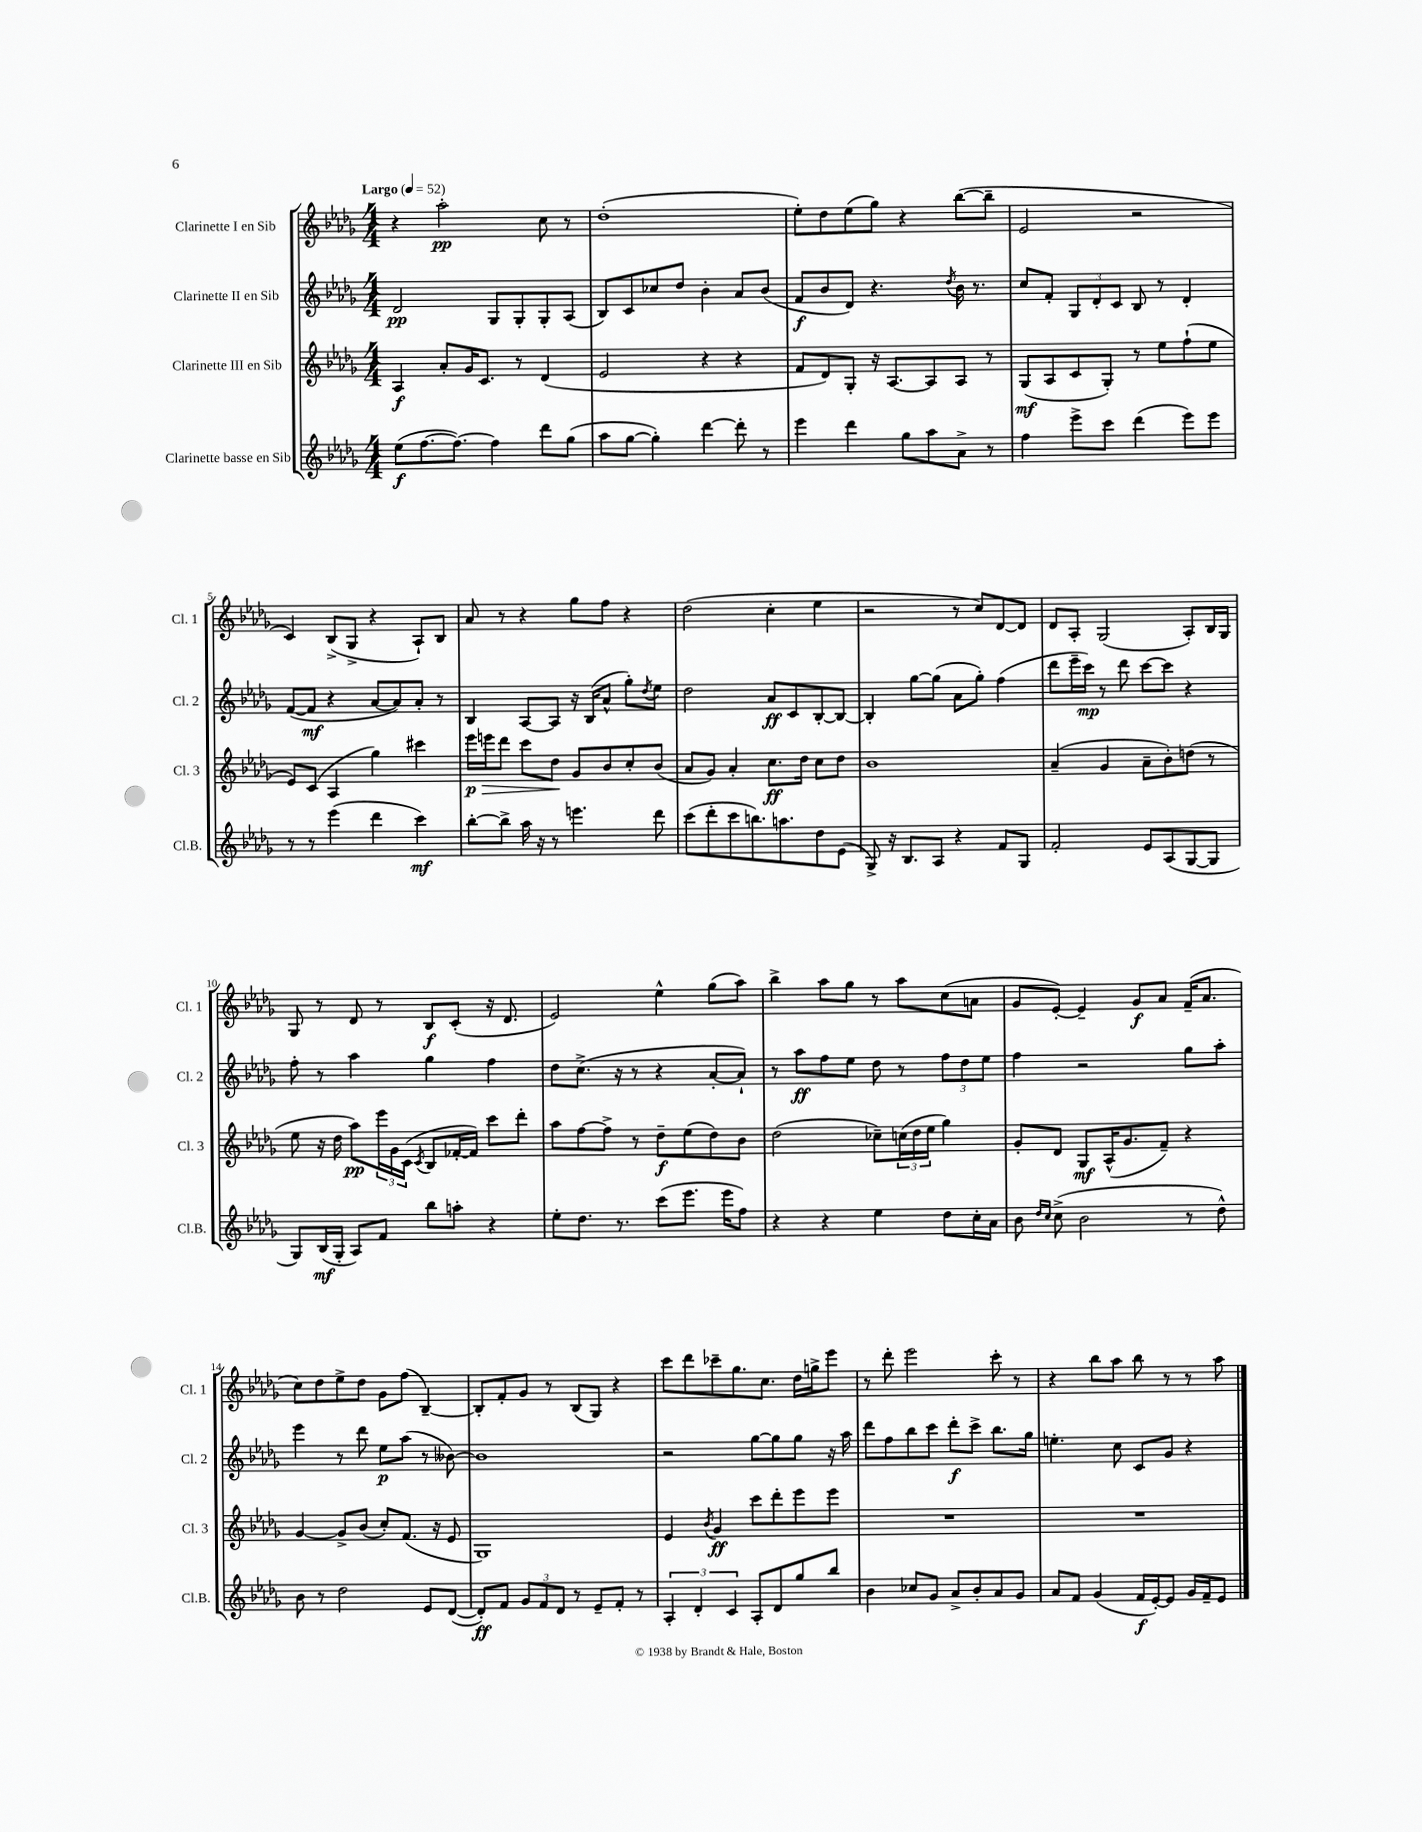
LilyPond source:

<<
\new StaffGroup <<
\new Staff = "s0" \with { instrumentName = "Clarinette I en Sib" shortInstrumentName = "Cl. 1" } {
    \clef treble \key des \major \numericTimeSignature \time 4/4 \tempo "Largo" 4 = 52
    r4 aes''2-.\pp c''8 r8 |
    des''1-.( |
    ees''8-.) des''8 ees''8( ges''8) r4 bes''8~( bes''8-- |
    ees'2 r2 |
    c'4) bes8->( ges8-> r4 aes8-!) bes8 |
    aes'8 r8 r4 ges''8 f''8 r4 |
    des''2( c''4-. ees''4 |
    r2 r8 c''8) des'8~ des'8 |
    des'8 aes8-. ges2( aes8-.) bes16 ges16 |
    ges8 r8 des'8 r8 bes8\f c'8-.( r16 des'8. |
    ees'2) ees''4-^ ges''8( aes''8) |
    bes''4-> aes''8 ges''8 r8 aes''8 c''8( a'8 |
    ges'8 ees'8~-.) ees'4-- ges'8\f aes'8 f'16--( aes'8. |
    c''8) des''8 ees''8-> des''8 ges'8 f''8( bes4~--) |
    bes8-. f'8-. ges'8 r8 bes8( ges8) r4 |
    c'''8 des'''8 ces'''8-- ges''8. c''8. des''16 g''16-> ees'''8 |
    r8 des'''8-. ees'''2 c'''8-. r8 |
    r4 bes''8 aes''8 bes''8 r8 r8 aes''8 \bar "|." |
}
\new Staff = "s1" \with { instrumentName = "Clarinette II en Sib" shortInstrumentName = "Cl. 2" } {
    \clef treble \key des \major \numericTimeSignature \time 4/4
    des'2\pp ges8 ges8-. ges8-. aes8( |
    bes8) c'8 ces''8 des''8 bes'4-. aes'8 bes'8( |
    f'8\f bes'8 des'8) r4. \acciaccatura { des''8 } bes'16 r8. |
    c''8 f'8-. \tuplet 3/2 { ges8 des'8-. c'8 } bes8 r8 des'4-. |
    f'8~( f'8\mf r4 aes'8~ aes'8) aes'8-. r8 |
    bes4 aes8~ aes8 r16 bes16( aes'8-^ ges''8-.) \acciaccatura { des''8 } ees''8 |
    des''2 aes'8\ff c'8 bes8~-. bes8~ |
    bes4-. ges''8~ ges''8( aes'8 ges''8-.) f''4( |
    des'''8 ees'''16-- c'''16\mp) r8 des'''8 c'''8~ c'''8 r4 |
    f''8-. r8 aes''4 ges''4 f''4 |
    des''8 c''8.->( r16 r8 r4 aes'8~-. aes'8-!) |
    r8 aes''8\ff f''8 ees''8 des''8 r8 \tuplet 3/2 { f''8 des''8 ees''8 } |
    f''4 r2 ges''8 aes''8-. |
    ees'''4 r8 des'''8 ees''8\p aes''8( r8 beses'8~) |
    beses'1 |
    r2 ges''8~ ges''8 ges''8 r16 aes''16 |
    des'''8 f''8 bes''8 c'''8 des'''8-.\f c'''8-> bes''8. ges''16 |
    e''4.-. c''8 c'8 ges'8 r4 \bar "|." |
}
\new Staff = "s2" \with { instrumentName = "Clarinette III en Sib" shortInstrumentName = "Cl. 3" } {
    \clef treble \key des \major \numericTimeSignature \time 4/4
    aes4\f aes'8-. ges'16 c'8. r8 des'4( |
    ees'2 r4 r4 |
    f'8 des'8) ges8-. r16 aes8.~ aes8 aes8 r8 |
    ges8\mf( aes8 c'8 ges8-.) r8 ees''8 f''8-!( ees''8 |
    ees'8) c'8( aes4 ges''4) cis'''4 |
    ees'''16\p\> e'''16 des'''8 c'''8 des''8\! ges'8 bes'8 c''8-. bes'8( |
    aes'8 ges'8) aes'4-. c''8.\ff des''16 c''8 des''8 |
    bes'1 |
    aes'4--( ges'4 aes'8-- bes'8-.) d''8( r8 |
    ees''8 r16 des''16 aes''8\pp) \tuplet 3/2 { ees'''16 ges'16 c'16( } \acciaccatura { c'8 } bes8 fes'16~-. fes'16) c'''8 des'''8-. |
    aes''8 f''8~ f''8-> r8 des''8--\f ees''8( des''8) bes'8 |
    des''2( ces''8--) \tuplet 3/2 { c''16( des''16 ees''16 } ges''4) |
    ges'8-. des'8 ges8\mf aes16-^( ges'8. f'8--) r4 |
    ges'4~ ges'8-> bes'8( c''8-.) f'8.( r16 ees'8 |
    ges1) |
    ees'4 \acciaccatura { bes'8 } ges'4\ff c'''8 des'''8-. ees'''8 ees'''8 |
    R1 |
    R1 \bar "|." |
}
\new Staff = "s3" \with { instrumentName = "Clarinette basse en Sib" shortInstrumentName = "Cl.B." } {
    \clef treble \key des \major \numericTimeSignature \time 4/4
    ees''8\f( f''8.~ f''8.~) f''4 des'''8 ges''8( |
    aes''8 ges''8~ ges''4-.) des'''4~ des'''8-. r8 |
    ees'''4 des'''4 ges''8 aes''8 aes'8-> r8 |
    f''4 ees'''8-> c'''8 des'''4( ees'''8) ees'''8 |
    r8 r8 ees'''4( des'''4 c'''4\mf) |
    bes''8~-. bes''8-> aes''16 r16 r8 e'''4. des'''8 |
    c'''8( des'''8-. c'''8 b''8.) a''8. des''8 ees'8( |
    ges8->) r16 bes8. aes8 r4 f'8 ges8 |
    f'2-. ees'8 aes8( ges8~ ges8 |
    ges8) bes16\mf( ges16-. aes8) f'8 bes''8 a''8-. r4 |
    ees''8-. des''8. r8. c'''8( ees'''8. ees'''16 f''8) |
    r4 r4 ees''4 des''8 c''16-. aes'16 |
    bes'8 \grace { des''16 c''16 } c''8->( bes'2 r8 des''8-^) |
    bes'8 r8 des''2 ees'8 des'8~( |
    des'8-.\ff) f'8 \tuplet 3/2 { ges'8 f'8 des'8 } r8 ees'8-- f'8-. r8 |
    \tuplet 3/2 { aes4-. des'4-. c'4 } aes8-. des'8 ges''8 bes''8 |
    bes'4 ces''8 ges'8 aes'8-> bes'8-. aes'8 ges'8 |
    aes'8 f'8 ges'4( f'16\f ees'16~-.) ees'8 ges'16 f'16-- ees'8 \bar "|." |
}
>>
>>
